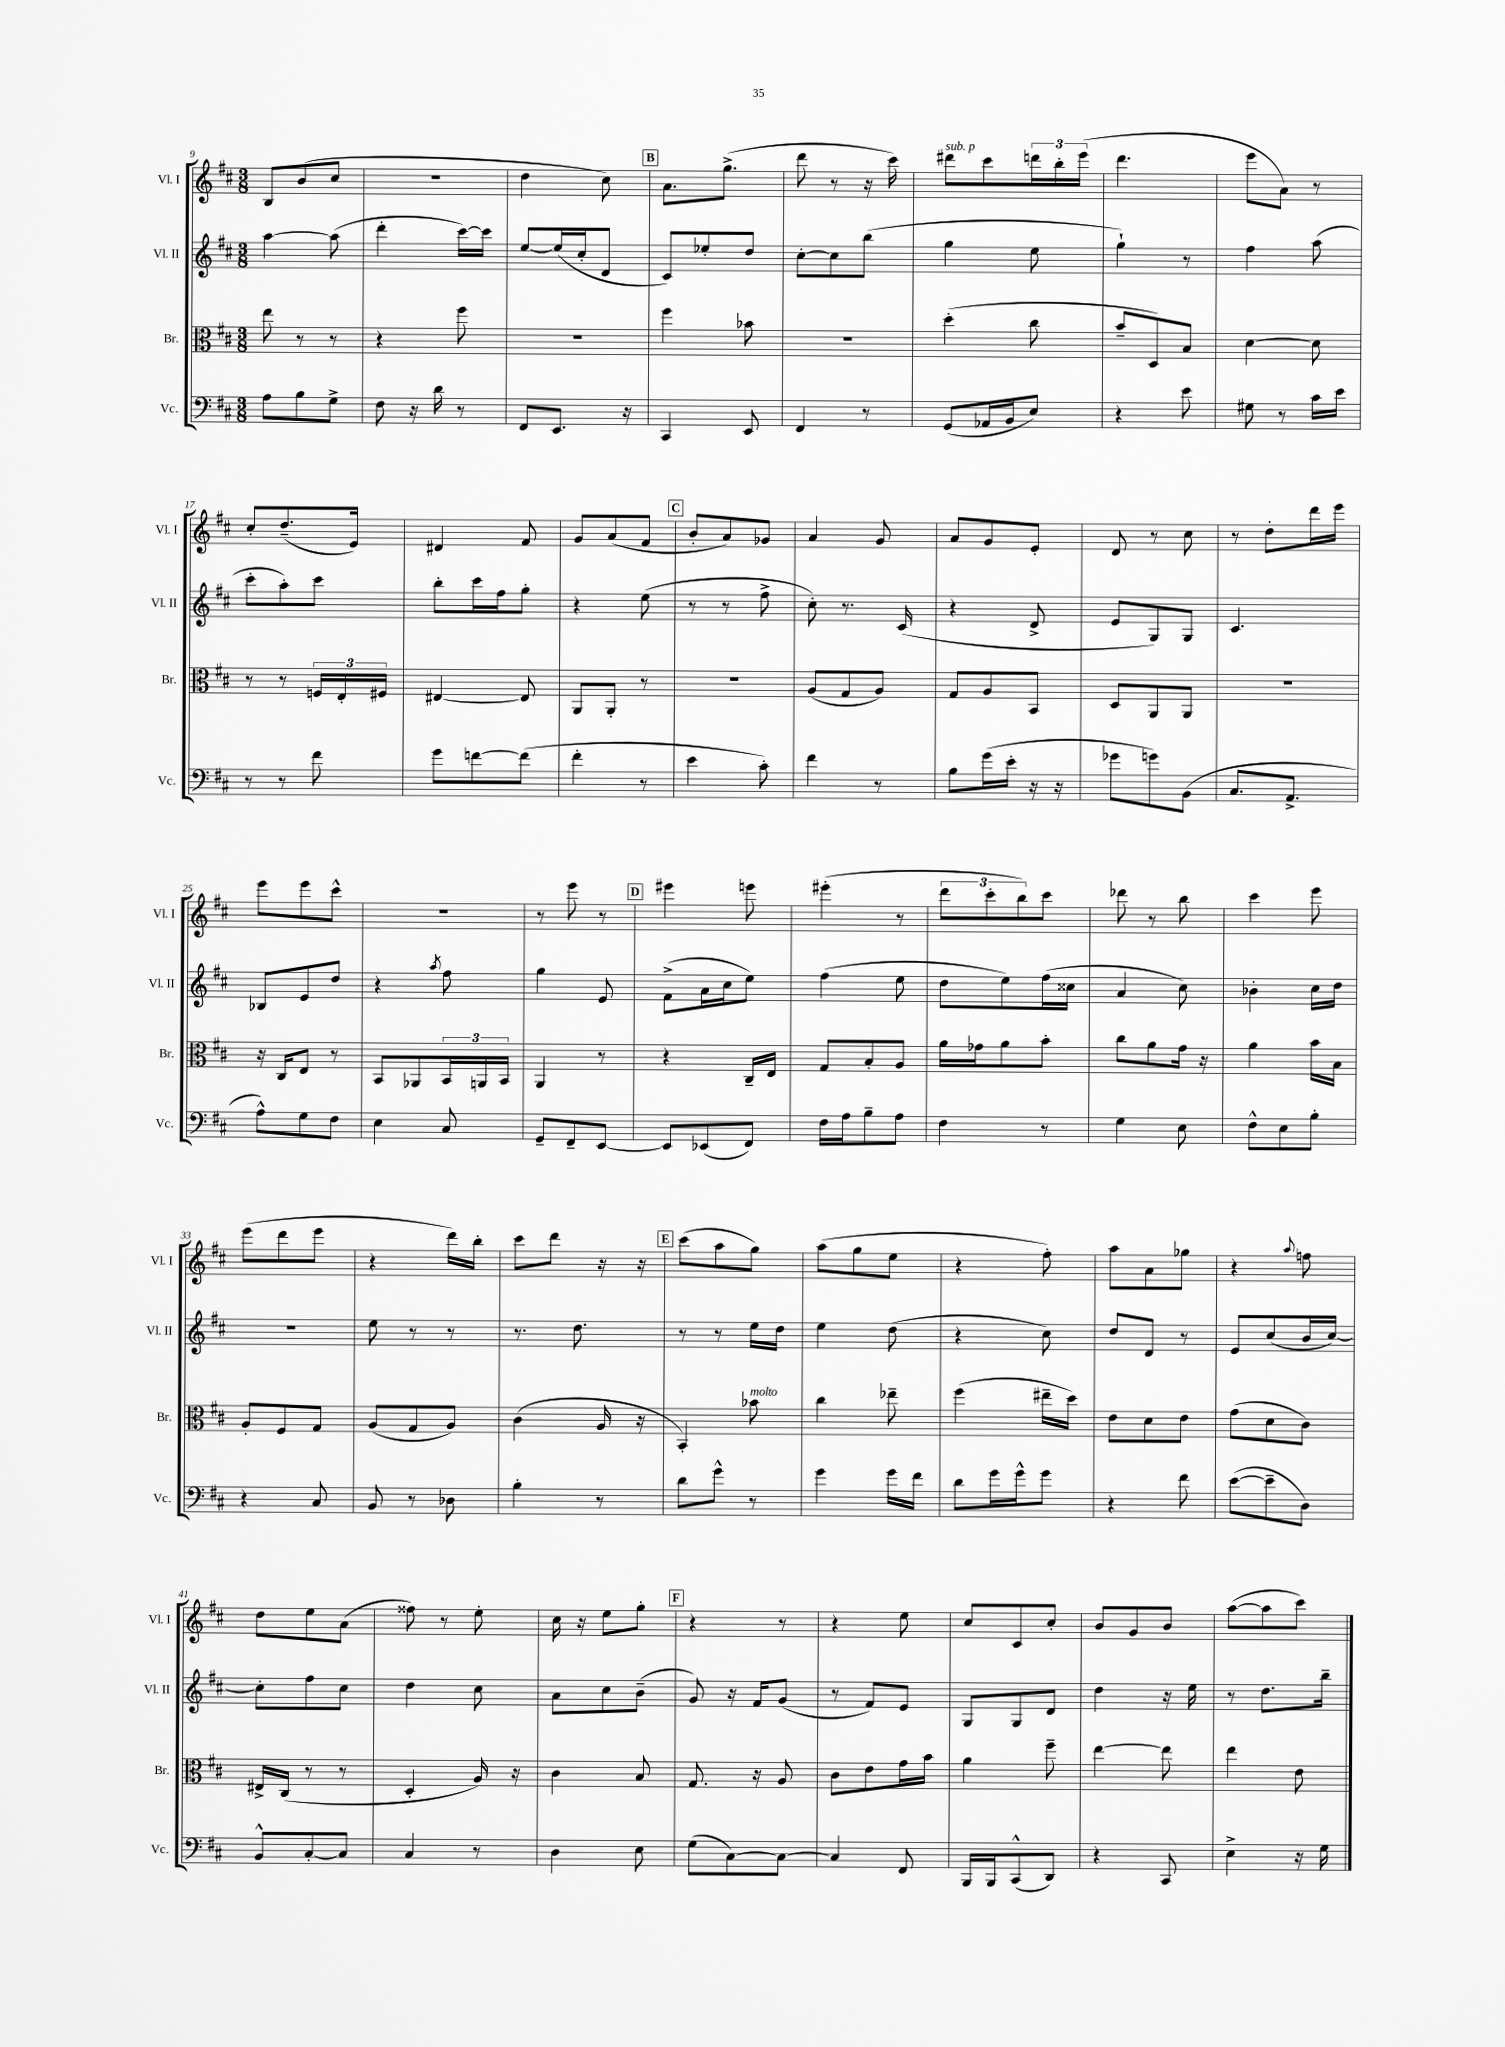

**kern	**kern	**kern	**kern
*part4	*part3	*part2	*part1
*staff4	*staff3	*staff2	*staff1
*I"Vc.	*I"Br.	*I"Vl. II	*I"Vl. I
*I'Vc.	*I'Br.	*I'Vl. II	*I'Vl. I
*clefF4	*clefC3	*clefG2	*clefG2
*k[f#c#]	*k[f#c#]	*k[f#c#]	*k[f#c#]
*M3/8	*M3/8	*M3/8	*M3/8
=9	=9	=9	=9
8A\L	8ee\	[4aa\	8B/L
8B\	8r	.	(8b/
8G^\J	8r	(8aa\]	8cc#/J
=10	=10	=10	=10
8F#\	4r	4ddd'\	4.r
16r	.	.	.
16d\	.	.	.
8r	8ff#\	[16ccc#\LL)	.
.	.	16ccc#\JJ]	.
=11	=11	=11	=11
8FF#/L	4.r	[8ee/L	4dd\
8.EE/J	.	(16ee/L]	.
.	.	16cc#'/J	.
.	.	8d/J	8cc#\)
16r	.	.	.
!!LO:REH:place=s1:t=B
=12	=12	=12	=12
4CC#/	4ff#\	8c#/L)	8.a\L
.	.	8ee-X'/	.
.	.	.	(8.gg^\J
8EE/	8b-X\	8dd/J	.
=13	=13	=13	=13
4FF#/	4.r	[8cc#'\L	8ddd\
.	.	8cc#\]	8r
8r	.	(8bb\J	16r
.	.	.	16ccc#\)
=14	=14	=14	=14
!	!	!	!LO:TX:a:i:t=sub. p
(8GG/L	(4dd'\	4gg\	8ddd#X\L
16AA-X/L	.	.	8ccc#\
16BB/J	.	.	.
8E/J)	8cc#\	8ee\	24dddn\L
.	.	.	24bb'\
.	.	.	(24eee\JJ
=15	=15	=15	=15
4r	8b~/L	4gg`\)	4.ddd\
.	8D/)	.	.
8e\	8B/J	8r	.
=16	=16	=16	=16
8G#X\	[4d\	4ff#\	8eee\L
8r	.	.	8a\J)
16c#\LL	8d\]	(8aa\	8r
16e\JJ	.	.	.
!!LO:LB:g=z
=17	=17	=17	=17
8r	8r	8ccc#'\L	8cc#'/L
8r	8r	8aa'\)	(8.dd~/
8f#\	24Fn/LL	8ccc#\J	.
.	24E'/	.	.
.	.	.	16e/Jk)
.	24F#X/JJ	.	.
=18	=18	=18	=18
8g\L	[4E#X/	8bb'\L	4d#X/
[8fn\	.	16ccc#\L	.
.	.	16ff#\J	.
(8f\J]	8E#/]	8gg'\J	8f#/
=19	=19	=19	=19
4f#'\	8AA/L	4r	8g/L
.	8AA'/J	.	(8a/
8r	8r	(8ee\	8f#/J
!!LO:REH:place=s1:t=C
=20	=20	=20	=20
4e\	4.r	8r	8b'/L
.	.	8r	8a/)
8c#'\)	.	8ff#^\	8g-X/J
=21	=21	=21	=21
4f#\	(8A/L	8cc#'\)	4a/
.	8G/	8.r	.
8r	8A/J)	.	8g/
.	.	(16c#/	.
=22	=22	=22	=22
8B\L	8G/L	4r	8a/L
(16g\L	8A/	.	8g/
16e'\JJ	.	.	.
16r	8BB/J	8d^/	8e'/J
16r	.	.	.
=23	=23	=23	=23
8g-X\L	8D/L	8e/L	8d/
8gn\)	8AA/	8G/)	8r
(8BB\J	8AA/J	8G/J	8cc#\
=24	=24	=24	=24
8.C#/L	4.r	4.c#/	8r
.	.	.	8dd'\L
8.AA^/J	.	.	.
.	.	.	16ddd\L
.	.	.	16eee\JJ
!!LO:LB:g=z
=25	=25	=25	=25
8A^^\L)	16r	8B-X/L	8eee\L
.	16C#/KL	.	.
8G\	8E/J	8e/	8eee\
8F#\J	8r	8dd/J	8ccc#^^\J
=26	=26	=26	=26
4E\	8BB/L	4r	4.r
.	8AA-X/	.	.
.	.	8qaa/	.
8C#/	24BB/L	8ff#\	.
.	24AAn/	.	.
.	24BB/JJ	.	.
=27	=27	=27	=27
8GG~/L	4AA/	4gg\	8r
8FF#~/	.	.	8eee\
[8EE/J	8r	8e/	8r
!!LO:REH:place=s1:t=D
=28	=28	=28	=28
8EE/L]	4r	(8f#^\L	4eee#X\
(8EE-X/	.	16a\L	.
.	.	16cc#\J	.
8FF#/J)	16C#~/LL	8ee\J)	8eeen\
.	16E/JJ	.	.
=29	=29	=29	=29
16F#\LL	8G/L	(4ff#\	(4eee#X'\
16A\J	.	.	.
8B~\	8B'/	.	.
8A\J	8A/J	8ee\	8r
=30	=30	=30	=30
4F#\	16a\LL	8dd\L	12ddd\L
.	16g-X\J	.	.
.	.	.	12ccc#'\
.	8a\	8ee\)	.
.	.	.	12bb\)
8r	8b'\J	(16ff#\L	8ccc#\J
.	.	16cc##X\JJ	.
=31	=31	=31	=31
4G\	8cc#\L	4a/	8ddd-X\
.	8a\	.	8r
8E\	16g\Jk	8cc#\)	8bb\
.	16r	.	.
=32	=32	=32	=32
8F#^^\L	4a\	4b-X'\	4ccc#\
8E\	.	.	.
8B'\J	16b\LL	16cc#\LL	8eee\
.	16B\JJ	16dd\JJ	.
!!LO:LB:g=z
=33	=33	=33	=33
4r	8A'/L	4.r	(8eee\L
.	8F#/	.	8ddd\
8C#/	8G/J	.	8eee\J
=34	=34	=34	=34
8BB/	(8A/L	8ee\	4r
8r	8G/	8r	.
8D-X\	8A/J)	8r	16ddd\LL)
.	.	.	16bb'\JJ
=35	=35	=35	=35
4B'\	(4c#\	8.r	8ccc#\L
.	.	.	8ddd\J
.	.	8.dd\	.
8r	16A/	.	16r
.	16r	.	16r
!!LO:REH:place=s1:t=E
=36	=36	=36	=36
8d\L	4BB'/)	8r	(8ccc#\L
8g^^\J	.	8r	8aa\
!	!LO:TX:a:i:t=molto	!	!
8r	8b-X\	16ee\LL	8gg\J)
.	.	16dd\JJ	.
=37	=37	=37	=37
4g\	4cc#\	4ee\	(8aa\L
.	.	.	8gg\
16g\LL	8ee-X~\	(8dd\	8ee\J
16f#\JJ	.	.	.
=38	=38	=38	=38
8d\L	(4ff#\	4r	4r
16g\L	.	.	.
16g^^\J	.	.	.
8g\J	16ee#X~\LL	8cc#\)	8ff#'\)
.	16dd\JJ)	.	.
=39	=39	=39	=39
4r	8e\L	8dd/L	8aa\L
.	8d\	8d/J	8a\
8f#\	8e\J	8r	8gg-X\J
=40	=40	=40	=40
([8e\L	(8g\L	8e/L	4r
8e~\]	8d\	(8cc#/	.
.	.	.	8qqaa/
8D\J)	8c#\J)	16b/L	8ffn\
.	.	[16cc#/JJ)	.
!!LO:LB:g=z
=41	=41	=41	=41
8BB^^/L	16E#X^/LL	8cc#'\L]	8dd\L
.	(16C#/JJ	.	.
[8C#'/	8r	8ff#\	8ee\
8C#/J]	8r	8cc#\J	(8a\J
=42	=42	=42	=42
4C#/	4D'/	4dd\	8ff##X\)
.	.	.	8r
8r	16A/)	8cc#\	8ee'\
.	16r	.	.
=43	=43	=43	=43
4D\	4c#\	8a\L	16cc#\
.	.	.	16r
.	.	8cc#\	8ee\L
8E\	8B/	(8b~\J	8gg'\J
!!LO:REH:place=s1:t=F
=44	=44	=44	=44
(8G\L	8.G/	8g/)	4r
[8C#\)	.	16r	.
.	16r	16f#/KL	.
8C#\J_	8A/	(8g/J	8r
=45	=45	=45	=45
4C#/]	8c#\L	8r	4r
.	8e\	8f#/L)	.
8FF#/	16g\L	8e/J	8ee\
.	16b\JJ	.	.
=46	=46	=46	=46
16BBB/LL	4a\	8G/L	8cc#/L
16BBB/J	.	.	.
(8CC#^^/	.	8G/	8c#/
8DD/J)	8ff#~\	8d/J	8cc#'/J
=47	=47	=47	=47
4r	[4ee\	4dd\	8b/L
.	.	.	8g/
8CC#/	8ee\]	16r	8b/J
.	.	16ee\	.
=48	=48	=48	=48
4E^\	4ee\	8r	([8aa\L
.	.	8.dd\L	8aa\]
16r	8e\	.	8ccc#\J)
16G\	.	16bb~\Jk	.
==	==	==	==
*-	*-	*-	*-
